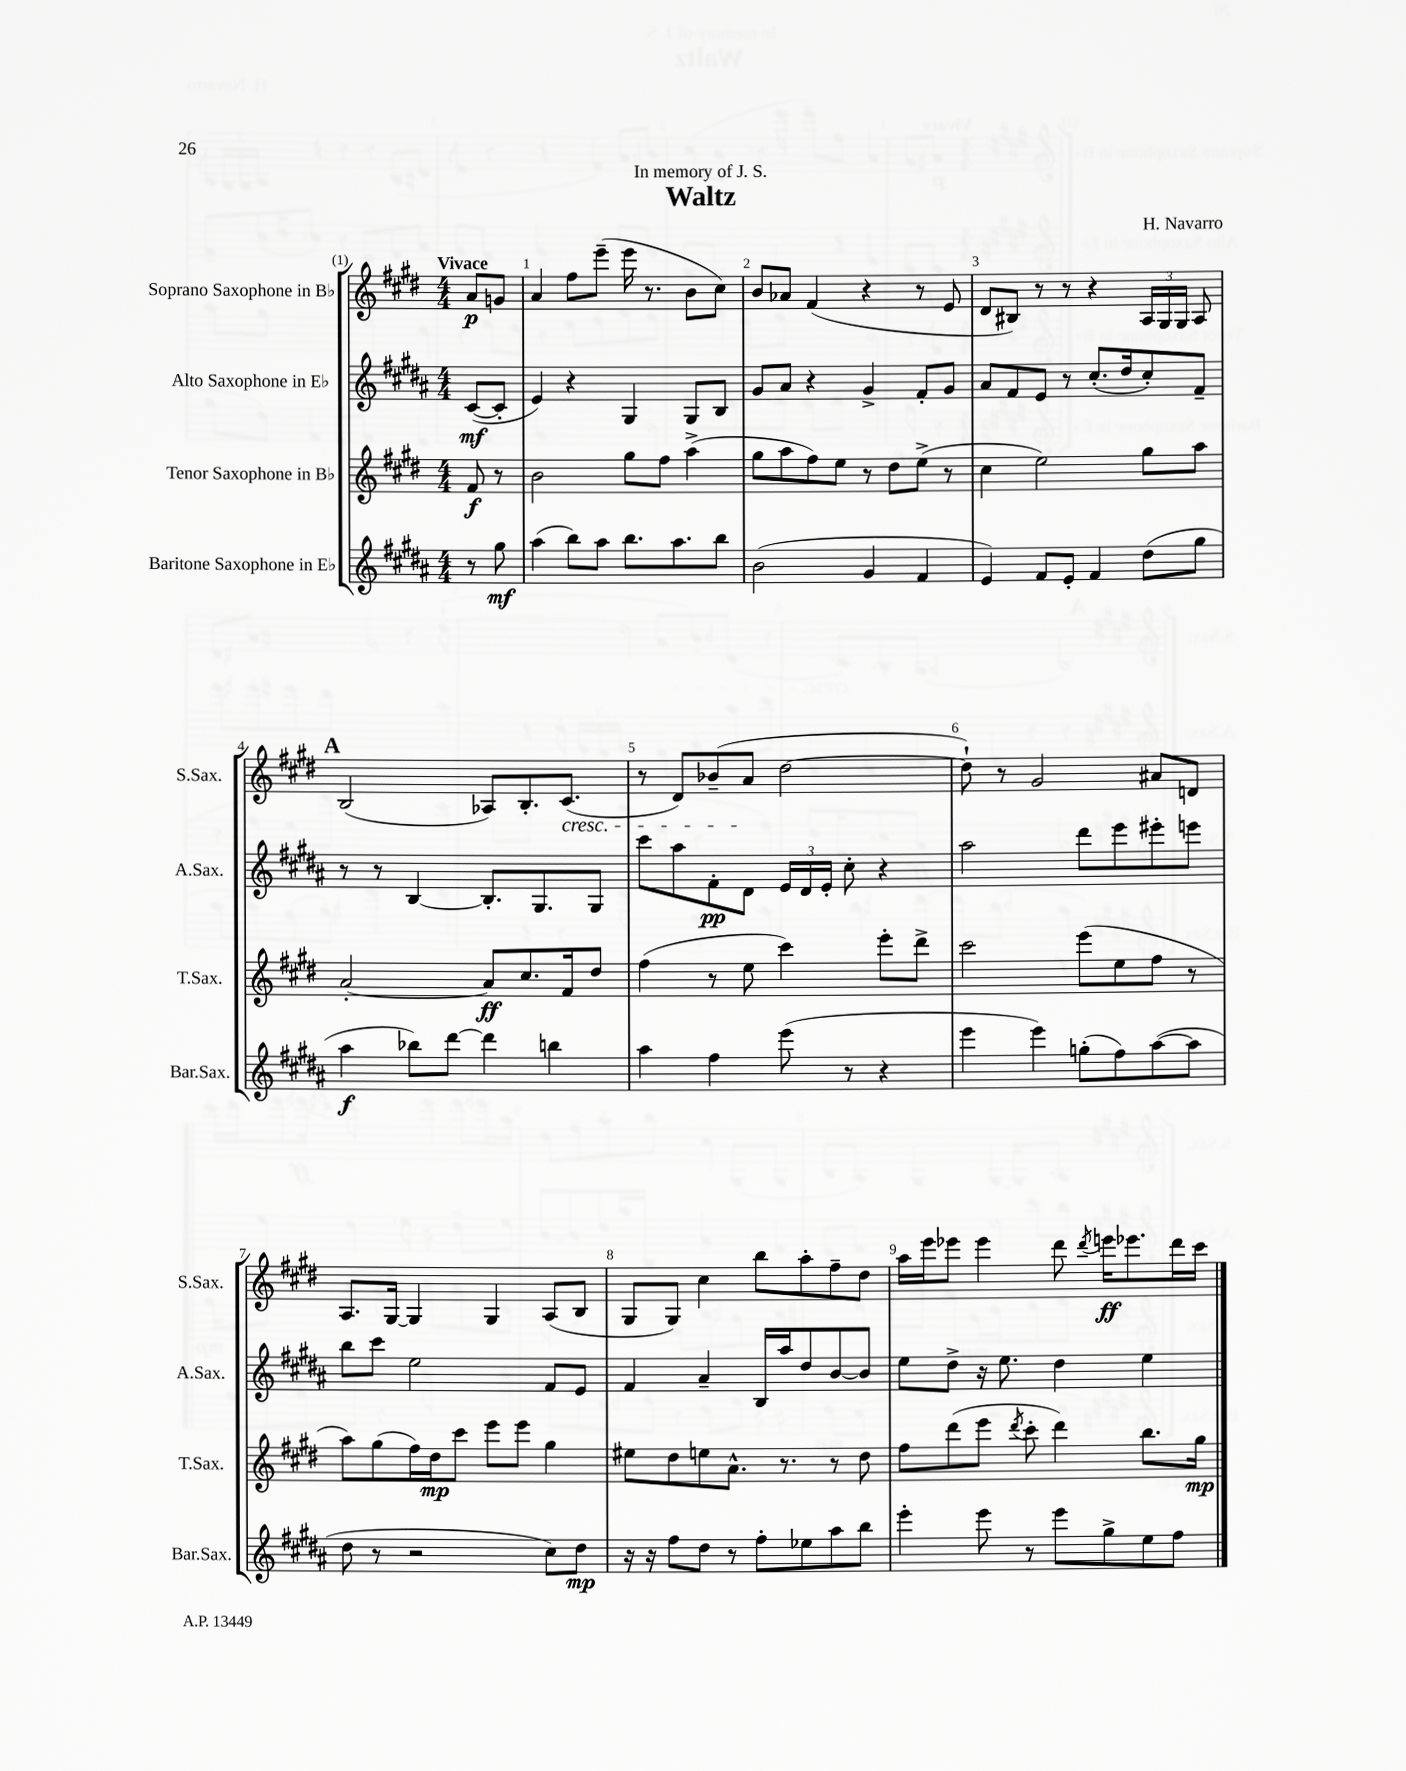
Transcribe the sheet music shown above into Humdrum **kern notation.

**kern	**kern	**kern	**kern
*staff4	*staff3	*staff2	*staff1
*clefG2	*clefG2	*clefG2	*clefG2
*k[f#c#g#d#a#]	*k[f#c#g#d#]	*k[f#c#g#d#a#]	*k[f#c#g#d#]
*M4/4	*M4/4	*M4/4	*M4/4
8r	8f#	([8c#	8a
8gg#	8r	8c#']	8g
=	=	=	=
(4aa#	2b	4e)	4a
8bb)	.	4r	8ff#
8aa#	.	.	(8eee~
8.bb	8gg#	4G#	16eee
.	.	.	8.r
.	8ff#	.	.
8.aa#	.	.	.
.	(4aa^	8G#	8b
8bb	.	8B	8cc#)
=	=	=	=
(2b	8gg#	8g#	8b
.	8aa	8a#	8a-
.	8ff#)	4r	(4f#
.	8ee	.	.
4g#	8r	4g#^	4r
.	8dd#	.	.
4f#	(8ee^	8f#'	8r
.	8r	8g#	8e
=	=	=	=
4e)	4cc#	8a#	8d#
.	.	8f#	8B#)
8f#	2ee)	8e	8r
8e'	.	8r	8r
4f#	.	(8.cc#'	4r
.	.	16dd#	.
(8dd#	8gg#	8cc#')	24A
.	.	.	24G#
.	.	.	24G#
8gg#	8aa	8f#~	8A
=	=	=	=
4aa#	[2a'	8r	(2B
.	.	8r	.
8bb-)	.	[4B	.
[8ddd#	.	.	.
4ddd#]	8a]	8.B']	8A-)
.	8.cc#	.	8.B'
.	.	8.G#	.
4bb	.	.	.
.	16f#	.	(8.c#
.	8dd#	8G#	.
=	=	=	=
4aa#	(4ff#	8ccc#	8r
.	.	8aa#	8d#)
4ff#	8r	8f#'	(8b-~
.	8ee	8d#	8a
(8eee	4ccc#)	24e	[2dd#
.	.	24d#	.
.	.	24e'	.
8r	.	8cc#'	.
4r	8eee'	4r	.
.	8ddd#^	.	.
=	=	=	=
4eee	2ccc#	2aa#	8dd#`])
.	.	.	8r
4eee)	.	.	2g#
(8gg'	(8eee	8ddd#	.
8ff#)	8ee	8eee	.
([8aa#	8ff#	8eee#'	8a#
8aa#]	8r	8eee	8d
=	=	=	=
8dd#	8aa)	8bb	8.A
8r	(8gg#	8ccc#	.
.	.	.	[16G#
2r	16ff#)	2ee	4G#]
.	16dd#	.	.
.	8ccc#	.	.
.	8eee	.	4G#
.	8eee	.	.
8cc#)	4gg#	8f#	(8A
8dd#	.	8e	8B
=	=	=	=
16r	8ee#	4f#	8G#
16r	.	.	.
8ff#	8dd#	.	8G#)
8dd#	8ee	4a#~	4cc#
8r	8.a^^	.	.
8ff#'	.	16B	8bb
.	8.r	16aa#	.
8ee-	.	8dd#	8aa'
8aa#	8r	[8b	8ff#~
8bb	8dd#	8b]	8dd#
=	=	=	=
4eee'	8ff#	8ee	16aa
.	.	.	16eee
.	(8ddd#	8dd#^	8eee-
8eee	8eee	16r	4eee-
.	.	8.ee	.
.	8qddd#	.	.
8r	8ccc#'	.	.
8eee	4ddd#)	4dd#	8ddd#
.	.	.	8qddd#
8gg#^	.	.	16eee
.	.	.	8.eee-
8ee	8.bb	4ee	.
8ff#	.	.	16ddd#
.	16gg#	.	16ccc#
==	==	==	==
*-	*-	*-	*-
